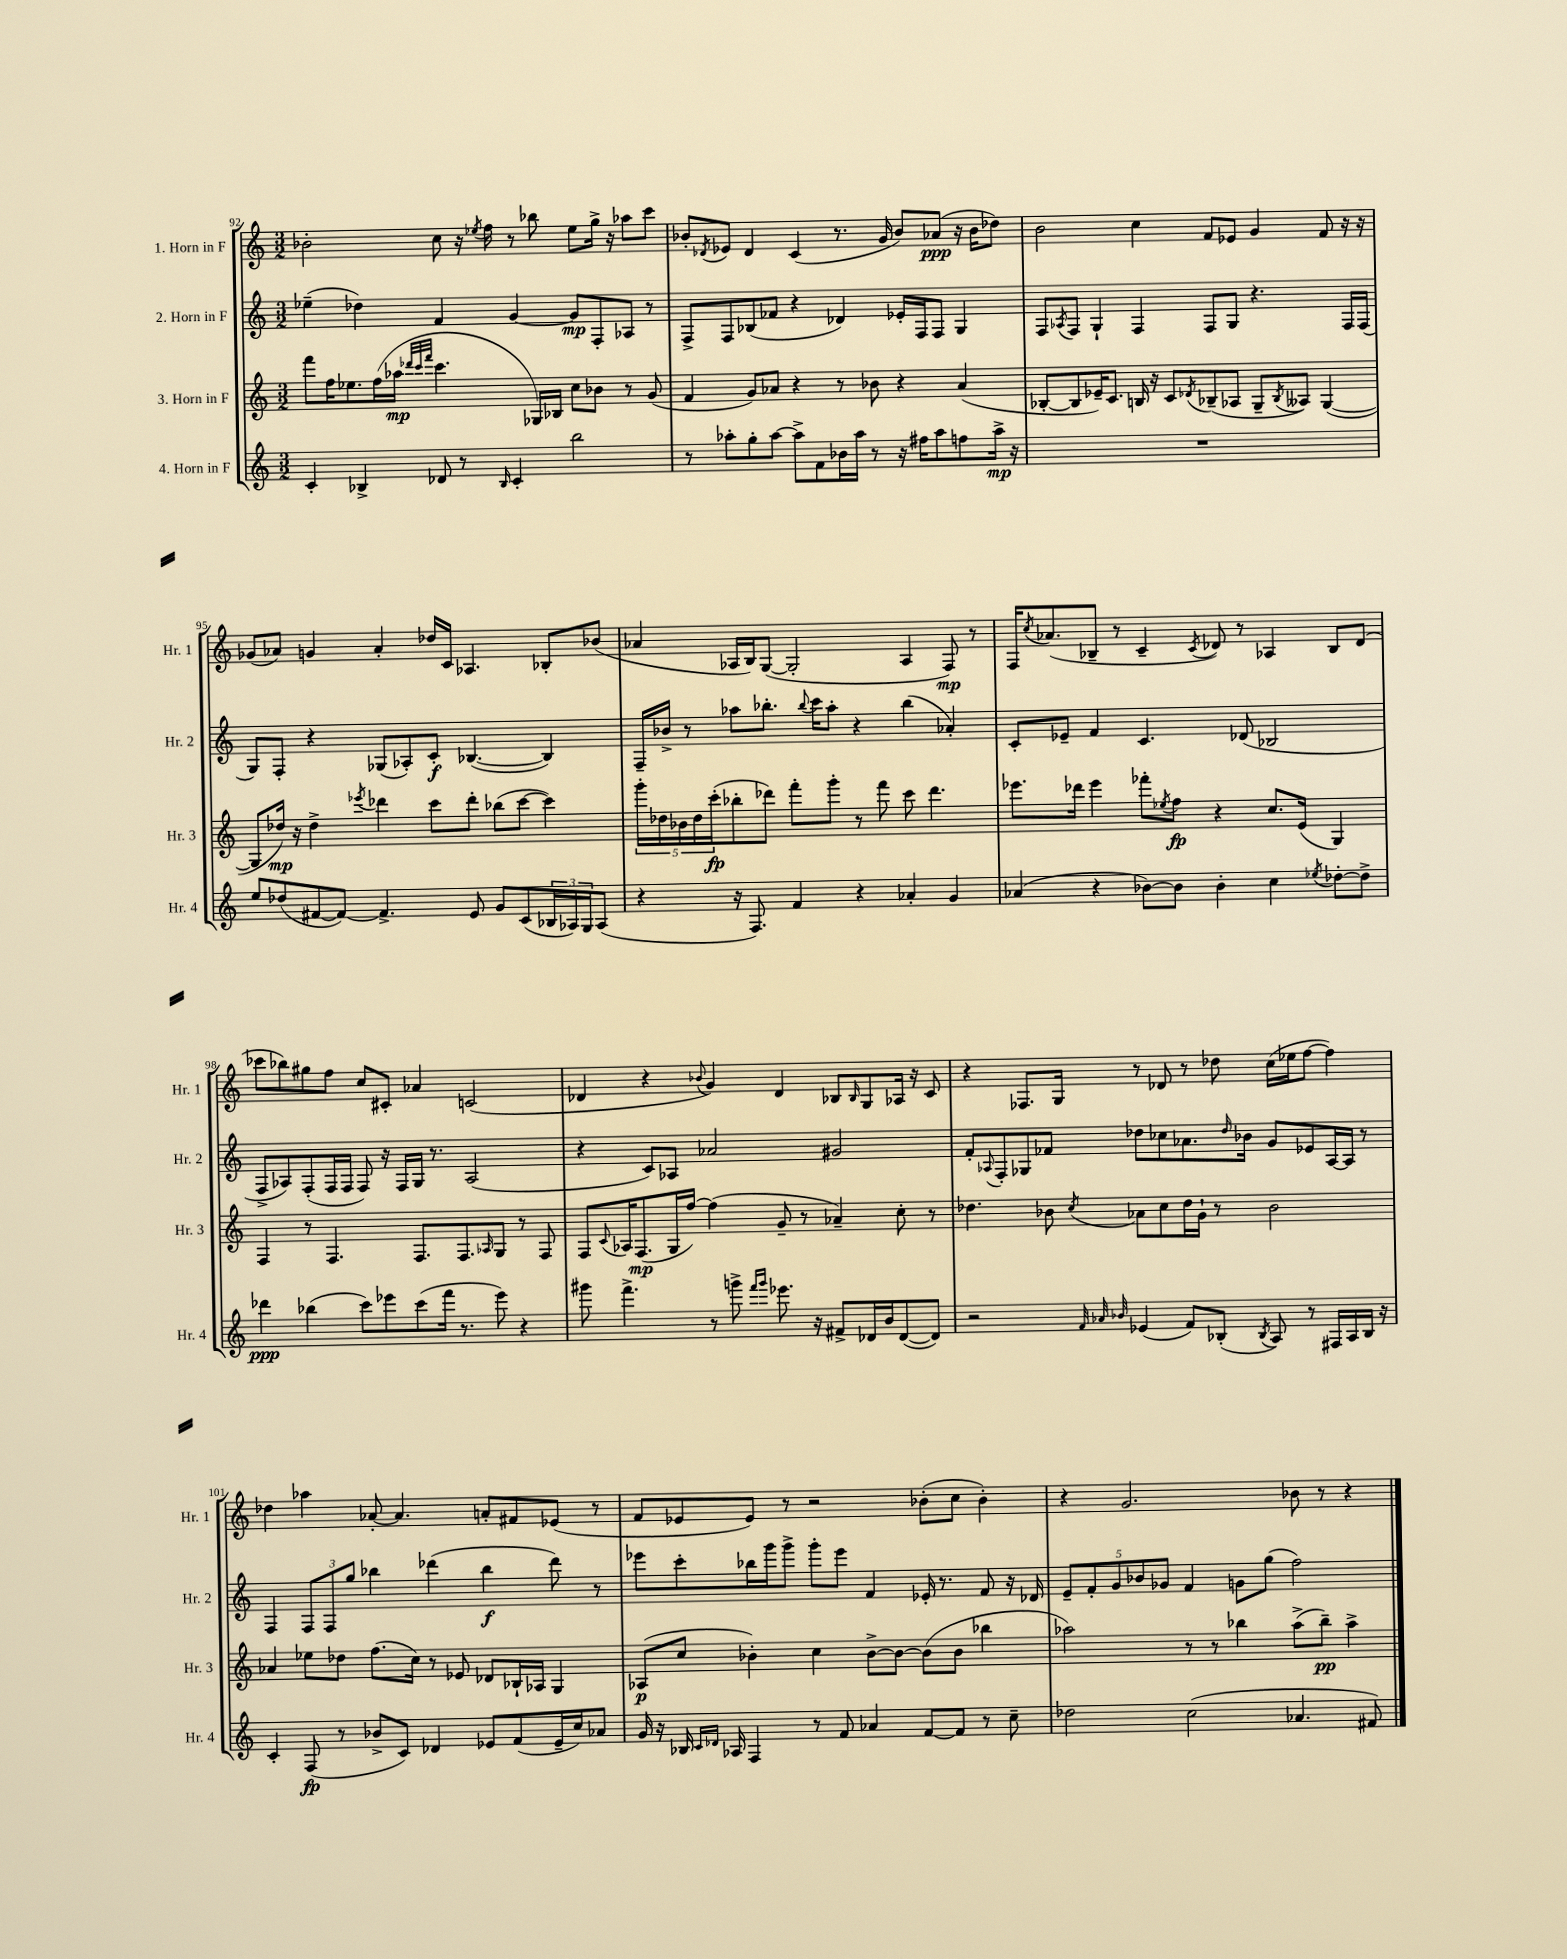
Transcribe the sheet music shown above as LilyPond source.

<<
\new StaffGroup <<
\new Staff = "s0" \with { instrumentName = "1. Horn in F" shortInstrumentName = "Hr. 1" } {
    \clef treble \key c \major \numericTimeSignature \time 3/2
    bes'2-. c''8 r16 \acciaccatura { ees''8 } f''16 r8 bes''8 ees''8 g''16-> r16 aes''8 c'''8 |
    bes'8-. \acciaccatura { des'8 } ees'8 des'4 c'4( r8. g'16 bes'8) aes'8\ppp( r16 bes'16 des''8) |
    b'2 c''4 f'8 ees'8 g'4 f'8 r16 r16 |
    ges'8( aes'8) g'4 aes'4-. des''16 c'16 aes4. bes8-. bes'8( |
    aes'4 aes16 b16) g8~( g2-. aes4 f8\mp) r8 |
    f16 \acciaccatura { c''8 } aes'8.( bes8-- r8 c'4-- \acciaccatura { c'8 } des'8) r8 aes4 bes8 des'8( |
    ces'''8 bes''8) gis''8 f''8 c''8 cis'8-. aes'4 c'2( |
    des'4 r4 \appoggiatura { bes'8 } g'4) des'4 bes8 \grace { bes16 } g8 aes16 r16 c'8 |
    r4 fes8. g16 r8 des'8 r8 des''8 c''16( ees''16 f''8~ f''4) |
    des''4 aes''4 aes'8~-. aes'4. a'8-. fis'8 ees'8( r8 |
    f'8 ees'8 ees'8) r8 r2 bes'8-.( c''8 bes'4-.) |
    r4 g'2. bes'8 r8 r4 \bar "|." |
}
\new Staff = "s1" \with { instrumentName = "2. Horn in F" shortInstrumentName = "Hr. 2" } {
    \clef treble \key c \major \numericTimeSignature \time 3/2
    ees''4--( des''4) f'4 g'4~ g'8\mp f8-. aes8 r8 |
    f8-> f8 bes8( fes'8 r4 des'4) ees'16-. f16 f8 g4 |
    f8 \acciaccatura { aes8 } f8 g4-! f4 f8 g8 r4. f16 f16( |
    g8) f8-. r4 ges8( aes8-.) c'8-.\f bes4.~( bes4) |
    f16-- bes'16-> r8 aes''8 bes''8.-. \appoggiatura { bes''8 } c'''16 aes''8-. r4 bes''4( aes'4-.) |
    c'8-. ees'8-- f'4 c'4. des'8( bes2 |
    f8-> aes8) f8-.( f16 f16 f8) r16 f16 g16 r8. aes2( |
    r4 c'8) aes8 aes'2 gis'2 |
    f'8-. \appoggiatura { aes8 } f8-. ges8 fes'8 des''8 ces''8 aes'8. \grace { des''16 } bes'16 g'8 ees'8 aes16~ aes16 r8 |
    f4 \tuplet 3/2 { f8 f8 g''8 } bes''4 des'''4( bes''4\f des'''8) r8 |
    ees'''8 c'''8-. bes''16 g'''16 g'''8-> g'''8-. ees'''8 f'4 ees'16-. r8. f'8 r16 des'16 |
    \tuplet 5/4 { e'8-- f'8-. g'8 bes'8 ges'8 } f'4 g'8 g''8( f''2) \bar "|." |
}
\new Staff = "s2" \with { instrumentName = "3. Horn in F" shortInstrumentName = "Hr. 3" } {
    \clef treble \key c \major \numericTimeSignature \time 3/2
    f'''8 f''16 ees''8. f''16( aes''16\mp \grace { des'''32 c'''32 f'''32 } c'''4. ges16) bes16 c''8 bes'8 r8 g'8( |
    f'4 g'8) aes'8 r4 r8 bes'8 r4 aes'4( |
    bes8~-. bes8 ees'16--) c'8. b16 r16 c'8 \acciaccatura { des'8 } bes8--( aes8 g8-- \acciaccatura { bes8 } aeses8) g4~( |
    g8 des''16\mp) r16 des''4-> \acciaccatura { ees'''8 } des'''4 c'''8 des'''8-. bes''8( c'''8~ c'''4) |
    \tuplet 5/4 { g'''16-. des''16 bes'16 des''16 c'''16-.\fp( } bes''8-. des'''8) f'''8-. g'''8-. r8 f'''8 c'''8 des'''4. |
    ees'''8. des'''16 ees'''4 fes'''8-. \acciaccatura { ees''8 } f''8\fp r4 c''8. e'16( g4) |
    f4 r8 f4. f8. f8. \grace { aes16 } g8 r8 f8 |
    f8 \appoggiatura { c'8 } aes16 f8.\mp( g16 f''16~) f''4( g'8-- r8 aes'4--) c''8-. r8 |
    des''4. bes'8 \acciaccatura { c''8 } aes'8 c''8 des''16 g'16-! r8 bes'2 |
    aes'4 ees''8 des''8 f''8.( c''16) r8 ees'8 des'8 bes16-! aes16 g4 |
    aes8\p( c''8 bes'4-.) c''4 bes'8~-> bes'8~ bes'8( bes'8 bes''4 |
    aes''2) r8 r8 bes''4 aes''8->( bes''8--\pp) aes''4-> \bar "|." |
}
\new Staff = "s3" \with { instrumentName = "4. Horn in F" shortInstrumentName = "Hr. 4" } {
    \clef treble \key c \major \numericTimeSignature \time 3/2
    c'4-. bes4-> des'8 r8 \grace { bes16 } c'4-. b''2 |
    r8 aes''8-. g''8-. aes''8~ aes''8-> f'8 bes'16 aes''16 r8 r16 fis''16 aes''8 f''8 aes''16->\mp r16 |
    R1. |
    e''8 des''8( fis'8~ fis'8~) fis'4.-> e'8 g'8 c'8( \tuplet 3/2 { bes16 aes16) g16 } aes8( |
    r4 r16 f8.) f'4 r4 aes'4-. g'4 |
    aes'4( r4 bes'8~) bes'8 bes'4-. c''4 \acciaccatura { ees''8 } des''8~-. des''8-> |
    des'''4\ppp bes''4( c'''8) ees'''8 c'''8( f'''16 r8. ees'''8) r4 |
    gis'''8 f'''4.-> r8 g'''8-> \grace { f'''16 g'''16 } ees'''8. r16 fis'8-> des'16 b'16 des'8~( des'8) |
    r2 \grace { f'32 aes'32 bes'32 } ees'4( f'8) bes8-.( \acciaccatura { bes8 } a8) r8 fis16 a16 bes16 r16 |
    c'4-. f8\fp( r8 bes'8-> c'8) des'4 ees'8 f'8( ees'16-- c''16) aes'8 |
    g'16 r16 bes16 \grace { c'16 des'16 } aes16 f4 r8 f'8 aes'4 f'8~ f'8 r8 c''8-- |
    des''2 c''2( aes'4. fis'8) \bar "|." |
}
>>
>>
\layout { \context { \Score currentBarNumber = #92 } }
